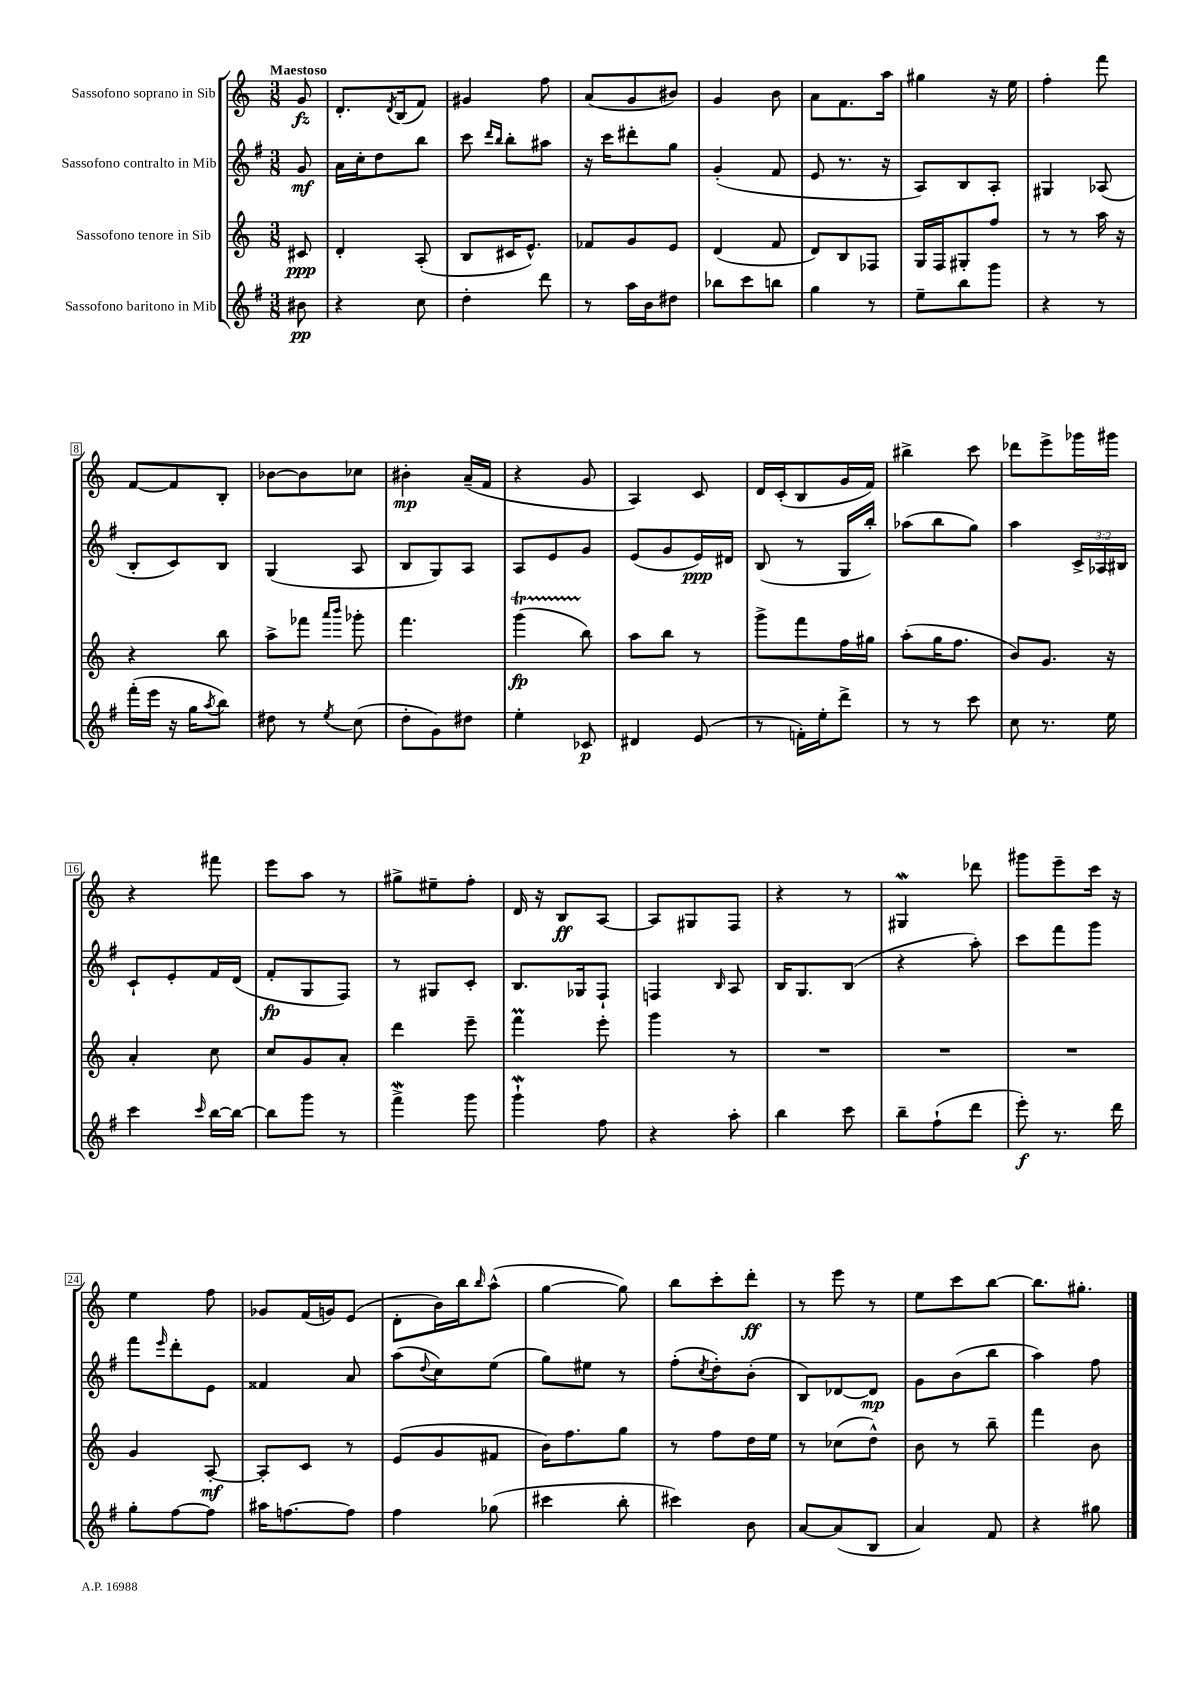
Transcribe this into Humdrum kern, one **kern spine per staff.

**kern	**kern	**kern	**kern
*staff4	*staff3	*staff2	*staff1
*clefG2	*clefG2	*clefG2	*clefG2
*k[f#]	*k[]	*k[f#]	*k[]
*M3/8	*M3/8	*M3/8	*M3/8
8b#	8c#	8g	8g
=	=	=	=
4r	4d'	16a	8.d'
.	.	16cc'	.
.	.	8dd	.
.	.	.	8qd
.	.	.	(16B
8cc	(8A'	8bb	8f)
=	=	=	=
4dd'	8B	8ccc	4g#
.	.	16qqddd	.
.	.	16qqbb	.
.	16c#	8bb'	.
.	8.e^^)	.	.
8ddd	.	8aa#	8ff
=	=	=	=
8r	8f-	16r	(8a
.	.	16ccc	.
16aa	8g	8ddd#'	8g
16b	.	.	.
8dd#	8e	8gg	8b#)
=	=	=	=
8bb-	(4d	(4g'	4g
8ccc	.	.	.
8bb	8f	8f#	8b
=	=	=	=
4gg	8d)	8e	8a
.	8B	8.r	8.f
8r	8F-	.	.
.	.	16r	16aa
=	=	=	=
8ee~	16G	8A)	4gg#
.	16F	.	.
8bb	8G#'	8B	.
8ggg	8ff	8A'	16r
.	.	.	16ee
=	=	=	=
4r	8r	4G#	4ff'
.	8r	.	.
8r	16aa	(8A-	8fff
.	16r	.	.
=	=	=	=
(16fff#'	4r	8B'	[8f
16eee	.	.	.
16r	.	8c)	8f]
16gg	.	.	.
8qaa	.	.	.
8bb)	8bb	8B	8B'
=	=	=	=
8dd#	8aa^	(4G	[8b-
8r	8fff-	.	8b-]
.	16qqaaa	.	.
8qee	16qqbbb	.	.
(8cc	8ggg-'	8A	8cc-
=	=	=	=
8dd'	4.fff	8B	4b#'
8g)	.	8G)	.
8dd#	.	8A	(16a~
.	.	.	16f
=	=	=	=
4ee'	(4ggg	8A	4r
.	.	8e	.
8c-	8bb)	8g	8g
=	=	=	=
4d#	8aa	(8e	4A)
.	8bb	8g	.
(8e	8r	16e)	8c
.	.	16d#	.
=	=	=	=
8r	8ggg^	(8B	16d
.	.	.	(16c'
16f')	8fff	8r	8B
16ee'	.	.	.
8ddd^	16ff	16G	16g
.	16gg#	16bb')	16f)
=	=	=	=
8r	(8aa'	(8aa-	4bb#^
8r	16gg	8bb	.
.	8.ff	.	.
8ccc	.	8gg)	8ccc
=	=	=	=
8cc	8b)	4aa	8ddd-
8.r	8.g	.	8eee^
.	.	24c^	16ggg-
.	.	24A-	.
16ee	16r	.	16ggg#
.	.	24B#	.
=	=	=	=
4ccc	4a'	8c`	4r
.	.	8e'	.
16qqccc	.	.	.
[16bb	8cc	16f#	8fff#
16bb_	.	(16d	.
=	=	=	=
8bb]	8cc	8f#'	8eee
8ggg	8g	8G	8aa
8r	8a'	8F#)	8r
=	=	=	=
4fff#^	4ddd	8r	8gg#^
.	.	8G#	8ee#~
8ggg	8eee~	8c'	8ff'
=	=	=	=
4ggg`	4fff	8.B	16d
.	.	.	16r
.	.	.	8B
.	.	16G-	.
8ff#	8eee'	8F#`	[8A
=	=	=	=
4r	4ggg	4F	8A]
.	.	.	8G#
.	.	16qqB	.
8aa'	8r	8A	8F
=	=	=	=
4bb	4.r	16B	4r
.	.	8.G	.
8ccc	.	(8B	8r
=	=	=	=
8bb~	4.r	4r	4G#
(8ff#`	.	.	.
8ddd	.	8aa')	8ddd-
=	=	=	=
8eee')	4.r	8ccc	8ggg#
8.r	.	8fff#	8eee~
.	.	8ggg	16ccc
16ddd	.	.	16r
=	=	=	=
8gg'	4g	8fff#	4ee
.	.	16qqeee	.
[8ff#	.	8ddd'	.
8ff#]	[8A'	8e	8ff
=	=	=	=
16aa#	8A']	4f##	8g-
[8.ff	.	.	.
.	8c	.	(16f
.	.	.	16g)
8ff]	8r	8a	(8e
=	=	=	=
4ff#	(8e	(8aa	8d'
.	.	8qqdd	.
.	8g	8cc)	16b)
.	.	.	16bb
.	.	.	16qqbb
(8gg-	8f#	(8ee	(8aa^^
=	=	=	=
4ccc#	16b)	8gg)	[4gg
.	8.ff	.	.
.	.	8ee#	.
8bb'	8gg	8r	8gg])
=	=	=	=
4ccc#)	8r	(8ff#'	8bb
.	.	8qcc	.
.	8ff	8dd')	8ccc'
8b	16dd	(8b'	8ddd'
.	16ee	.	.
=	=	=	=
[8a	8r	8B)	8r
(8a]	(8cc-	[8d-	8eee
8B	8dd^^)	8d-]	8r
=	=	=	=
4a)	8b	8g	8ee
.	8r	(8b	8ccc
8f#	8bb~	8bb	[8bb
=	=	=	=
4r	4fff	4aa)	8.bb]
.	.	.	8.gg#'
8gg#	8b	8ff#	.
==	==	==	==
*-	*-	*-	*-
